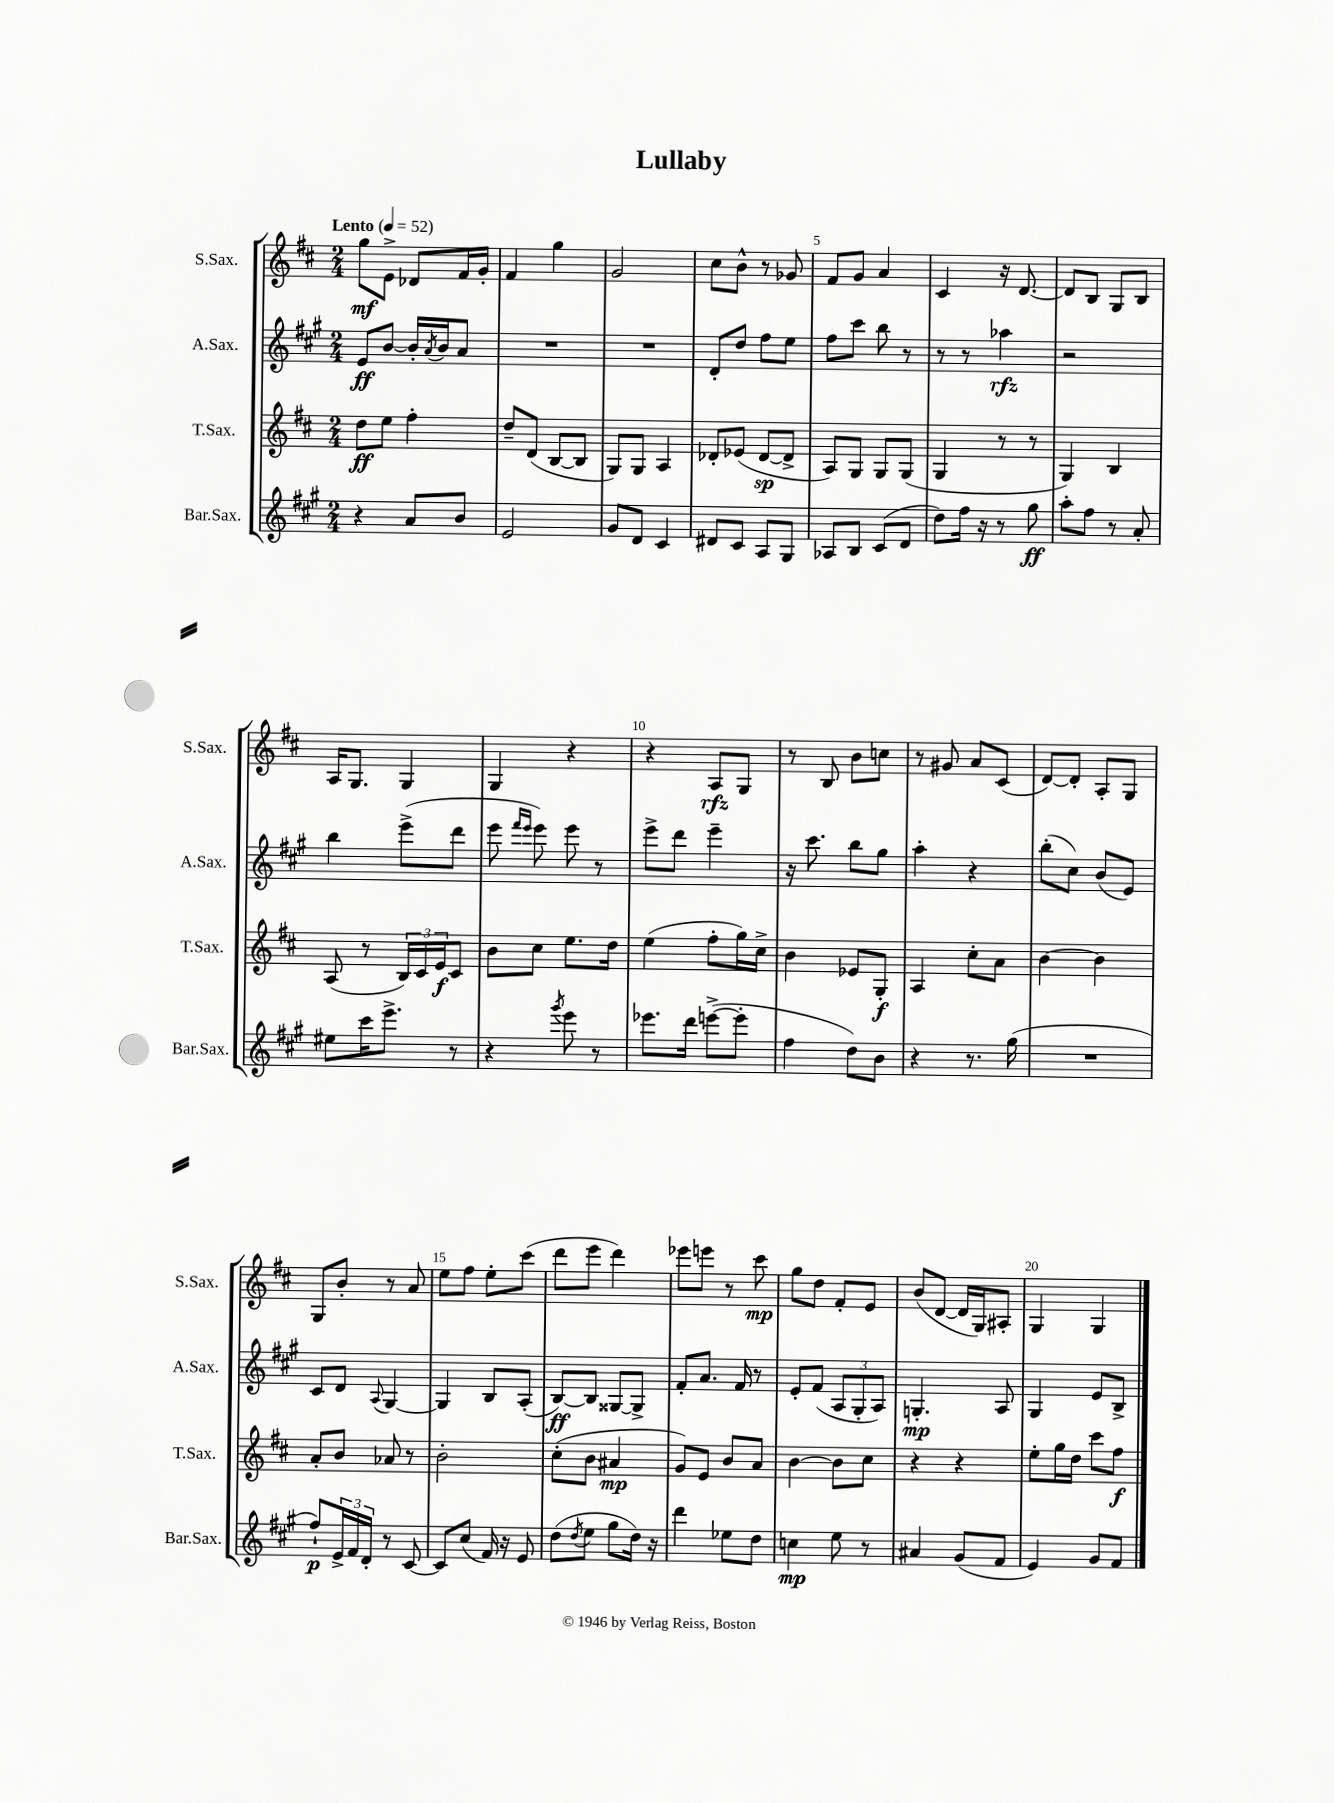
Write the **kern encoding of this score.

**kern	**kern	**kern	**kern
*staff4	*staff3	*staff2	*staff1
*clefG2	*clefG2	*clefG2	*clefG2
*k[f#c#g#]	*k[f#c#]	*k[f#c#g#]	*k[f#c#]
*M2/4	*M2/4	*M2/4	*M2/4
*MM52	*MM52	*MM52	*MM52
4r	8dd	8e	8gg
.	8ee	[8b	8e^
8a	4ff#'	16b']	8d-
.	.	8qa	.
.	.	16b	.
8b	.	8a	16f#
.	.	.	16g'
=	=	=	=
2e	8dd~	2r	4f#
.	(8d	.	.
.	[8B	.	4gg
.	8B]	.	.
=	=	=	=
8g#	8G)	2r	2g
8d	8G	.	.
4c#	4A	.	.
=	=	=	=
8d#	8d-'	8d'	8cc#
8c#	(8e-	8dd	8b^^
8A	[8d-	8ff#	8r
8G#	8d-^]	8ee	8g-
=	=	=	=
8A-	8A)	8ff#	8f#
8B	8G	8ccc#	8g
(8c#	8G	8bb	4a
8d	(8G	8r	.
=	=	=	=
8dd)	4G	8r	4c#
16ff#	.	8r	.
16r	.	.	.
8r	8r	4aa-	16r
.	.	.	[8.d
8gg#	8r	.	.
=	=	=	=
8aa'	4G)	2r	8d]
8ff#	.	.	8B
8r	4B	.	8G
8a'	.	.	8B
=	=	=	=
8ee#	(8A	4bb	16A
.	.	.	8.G
16ccc#	8r	.	.
8.eee^	.	.	.
.	24B)	(8eee^	4G
.	24c#	.	.
.	24e	.	.
8r	8c#	8ddd	.
=	=	=	=
4r	8b	8eee	4G
.	.	16qqfff#	.
.	.	16qqeee	.
.	8cc#	8eee)	.
8qggg#	.	.	.
8eee	8.ee	8eee	4r
8r	.	8r	.
.	16dd	.	.
=	=	=	=
8.eee-	(4ee	8eee^	4r
.	.	8ddd	.
16ddd	.	.	.
([8eee^	8ff#'	4eee~	8A
8eee']	16gg)	.	8G
.	16cc#^	.	.
=	=	=	=
4ff#	4b	16r	8r
.	.	8.ccc#	.
.	.	.	8B
8dd)	8e-	8bb	8b
8b	8G'	8gg#	8cc
=	=	=	=
4r	4A	4aa'	8r
.	.	.	8g#
8.r	8cc#'	4r	8a
.	8a	.	(8c#
(16gg#	.	.	.
=	=	=	=
2r	[4b	(8bb'	[8d)
.	.	8cc#)	8d']
.	4b]	(8b	8A'
.	.	8e)	8G
=	=	=	=
8ff#`)	8a'	8c#	8G
24e^	8b	8d	8b'
24f#	.	.	.
24d'	.	.	.
.	.	8qqA	.
8r	8a-	[4G#	8r
[8c#	8r	.	8a
=	=	=	=
8c#]	2b'	4G#]	8ee
(8cc#	.	.	8ff#
16f#)	.	8B	8ee'
16r	.	.	.
8e	.	(8A'	(8ccc#
=	=	=	=
(8dd	(8cc#'	[8B)	8ddd
8qdd	.	.	.
8ee	8b	8B]	8eee
8gg#	4a#	[8G##	4ddd)
16dd)	.	8G##^]	.
16r	.	.	.
=	=	=	=
4ddd	8g)	8f#'	8eee-
.	8e	8.a	8eee
8ee-	8b	.	8r
.	.	16f#	.
8dd	8a	8r	8ccc#
=	=	=	=
4cc	[4b	8e'	8gg
.	.	(8f#	8dd
8ee	8b]	12A	8f#'
.	.	12G#'	.
8r	8cc#	.	8e
.	.	12A)	.
=	=	=	=
4a#	4r	4.G'	(8b
.	.	.	[8d
(8g#	4r	.	16d]
.	.	.	16G)
8f#	.	8A	8A#'
=	=	=	=
4e)	8ee'	4G#	4G
.	16gg	.	.
.	16dd	.	.
8g#	8ccc#	8e	4G
8f#	8ff#	8B^	.
==	==	==	==
*-	*-	*-	*-
